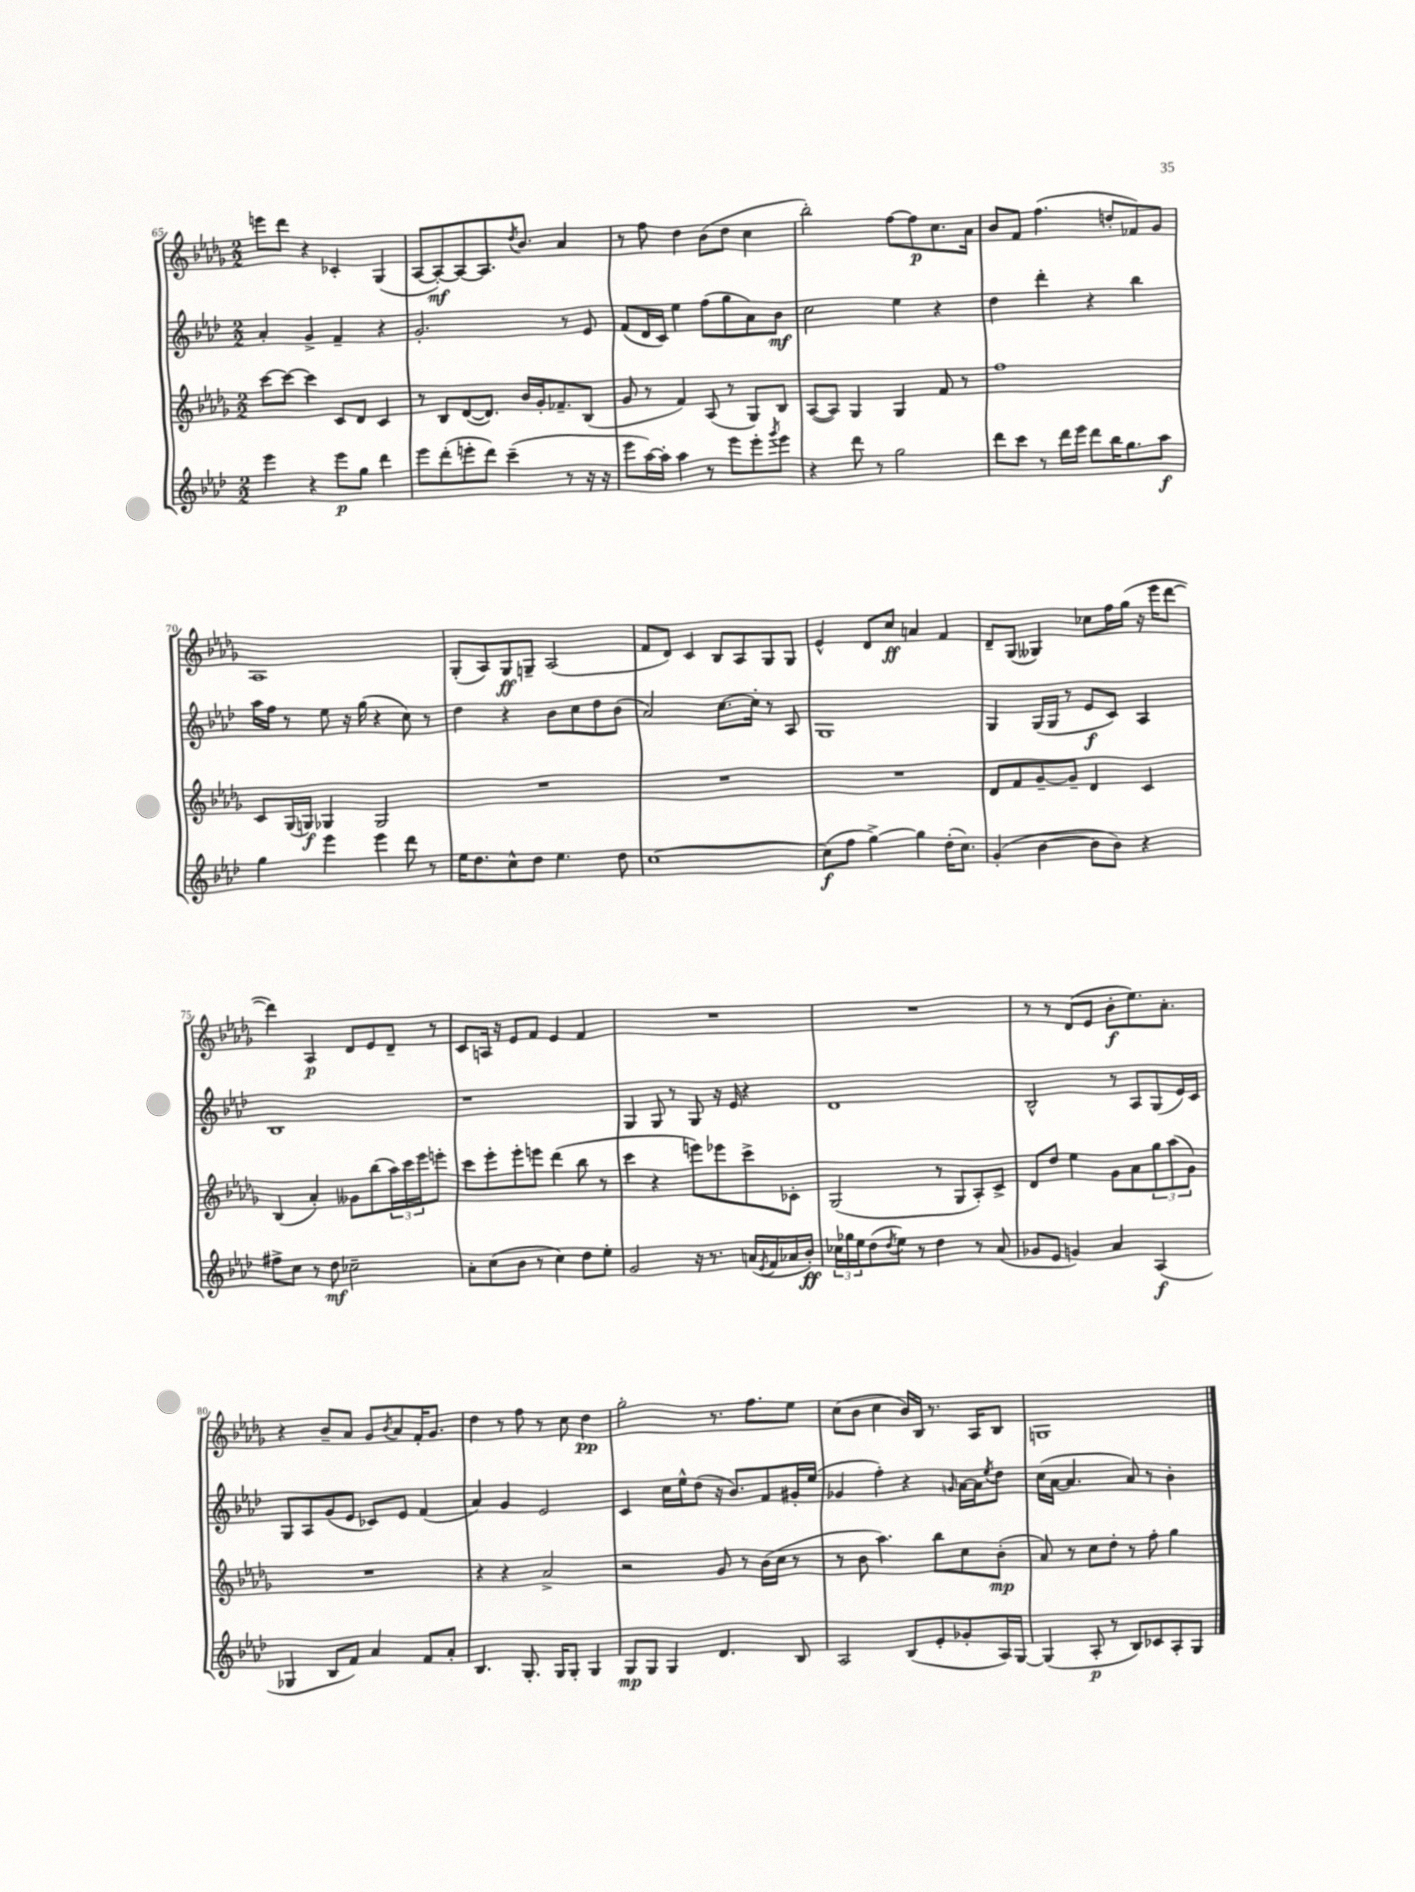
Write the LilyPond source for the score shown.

<<
\new StaffGroup <<
\new Staff = "s0" {
    \clef treble \key des \major \numericTimeSignature \time 2/2
    e'''8 des'''8 r4 ces'4-. ges4( |
    aes8~ aes8~-.\mf) aes8~ aes8. \acciaccatura { des''8 } bes'8. aes'4 |
    r8 f''8 des''4 bes'8( des''8 c''4 |
    bes''2-.) f''8~ f''8\p c''8. aes'16 |
    bes'8 f'8 f''4.( d''8-. fes'8) ges'8 |
    aes1 |
    ges8-.( aes8) ges8\ff g8-- aes2( |
    f'8 des'8) c'4 bes8 aes8 ges8 ges8 |
    ees'4-^ des'8 c''8\ff a'4 f'4 |
    des'8-- ges8( geses4) ces''8 f''16 ges''16( r16 ees'''16 des'''8~ |
    des'''4) aes4\p des'8 ees'8 des'8-- r8 |
    c'8 a16 r16 ees'8 f'8 ees'4 f'4 |
    R1 |
    R1 |
    r8 r8 des'8( ees'8 bes'8-.\f ees''8.) aes'8.-. |
    r4 bes'8-- aes'8 ges'8 \acciaccatura { bes'8 } aes'8 f'16-. ges'8. |
    des''4 r8 f''8 r8 c''8 des''4\pp |
    ges''2-. r8. f''8. ees''8 |
    c''8( bes'8 c''4 bes'16) bes16 r8. aes16 bes8 |
    g1 \bar "|." |
}
\new Staff = "s1" {
    \clef treble \key aes \major \numericTimeSignature \time 2/2
    aes'4-. g'4-> f'4-- r4 |
    g'2.-. r8 ees'8 |
    f'8( des'16 c'16) ees''4 f''8( g''8 aes'8) bes'8\mf |
    c''2 ees''4 r4 |
    des''4 des'''4-. r4 bes''4 |
    aes''16 f''16 r8 ees''8 r16 g''16( r4 c''8) r8 |
    des''4 r4 bes'8 c''8 des''8 bes'8( |
    aes'2) c''8.~ c''16-. r8 aes8 |
    g1 |
    g4 g16( g16 r8 ees'8\f c'8) aes4 |
    bes1 |
    r1 |
    g4 g8 r8 g8 r16 ees'16 r4 |
    des'1 |
    bes2-^ r8 aes8 g8( ees'16) c'16 |
    g8 aes8 g'8( ees'8 ces'8) ees'8 f'4( |
    aes'4) g'4 ees'2 |
    c'4 c''16 ees''16-^ des''8( r16 bes'8.) f'8 gis'16-. ees''16( |
    ges'4 f''4-.) r4 \grace { g'16 } aes'16~ aes'16 \acciaccatura { ees''8 } des''8 |
    c''16( aes'16~ aes'4. aes'8) r8 bes'4-. \bar "|." |
}
\new Staff = "s2" {
    \clef treble \key des \major \numericTimeSignature \time 2/2
    c'''8~ c'''8~ c'''4 c'8 des'8 c'4 |
    r8 bes8 des'8~( des'8.) bes'16 ges'16-. fes'8.-- bes8( |
    ges'8 r8 f'4) aes8( r8 ges8) bes8 |
    aes8~( aes8) ges4 ges4 f'8 r8 |
    f''1 |
    c'8 ges16( g16\f) ges4 ges2 |
    R1 |
    R1 |
    R1 |
    des'8 f'8 ges'8~-- ges'8-- des'4 c'4 |
    bes4( aes'4-.) geses'8 bes''8( \tuplet 3/2 { aes''16) c'''16 ees'''16 } e'''8-. |
    c'''8 ees'''8-. ees'''8-. e'''8 des'''4( bes''8 r8 |
    c'''4 r4 e'''8) ees'''8 c'''8-> ces'8-. |
    ges2( r8 ges8 aes8-.) c'8-> |
    des'8 des''8 ees''4 ges'8 aes'8 \tuplet 3/2 { ges''8 aes''8( ges'8) } |
    R1 |
    r4 r4 aes'2-> |
    r2 ges'8 r8 bes'16( c''16 r8 |
    r8 bes'8 aes''4.) bes''8 c''8 bes'8-.\mp( |
    aes'8) r8 c''8 des''8-. r8 f''8-. ges''4 \bar "|." |
}
\new Staff = "s3" {
    \clef treble \key aes \major \numericTimeSignature \time 2/2
    ees'''4 r4 ees'''8\p g''8 des'''4 |
    ees'''8 des'''8-.( e'''8-. des'''8) c'''4--( r8 r16 r16 |
    ees'''8 aes''16~) aes''16-. aes''4 r8 ees'''8 ees'''8-. \acciaccatura { g'''8 } ees'''8 |
    r4 des'''8 r8 g''2 |
    des'''8 c'''8 r8 des'''16 ees'''16 des'''8 bes''16 g''8. aes''8\f |
    g''4 ees'''4 ees'''4 des'''8 r8 |
    ees''16 des''8. c''8-^ des''8 ees''4. des''8 |
    c''1~ |
    c''8\f( f''8 g''4~->) g''4 des''16-.( c''8.) |
    g'4-.( bes'4~ bes'8 bes'8) r4 |
    fis''8-> c''8 r8 des''8\mf ces''2-- |
    aes'8-. c''8( bes'8 r8 c''4) des''8 ees''8-. |
    g'2 r16 r8. a'16( \acciaccatura { ees'8 } f'16 aes'16 bes'16-.\ff) |
    \tuplet 3/2 { ces''16 ges''16 ees''16 } des''8( \acciaccatura { des''8 } ees''8) r8 des''4 r8 aes'8( |
    ges'8 ees'8 g'4) aes'4 aes4\f( |
    ges4 bes8 f'8) aes'4 f'8 aes'8-. |
    bes4. g8.-. g16 g8-. g4 |
    g8\mp g8 g4 des'4. bes8 |
    aes2 bes8( ees'8-. ges'8-. aes16) g16~ |
    g4( aes8-.\p r8 bes8) ces'8 aes8-. g8 \bar "|." |
}
>>
>>
\layout { \context { \Score currentBarNumber = #65 } }
